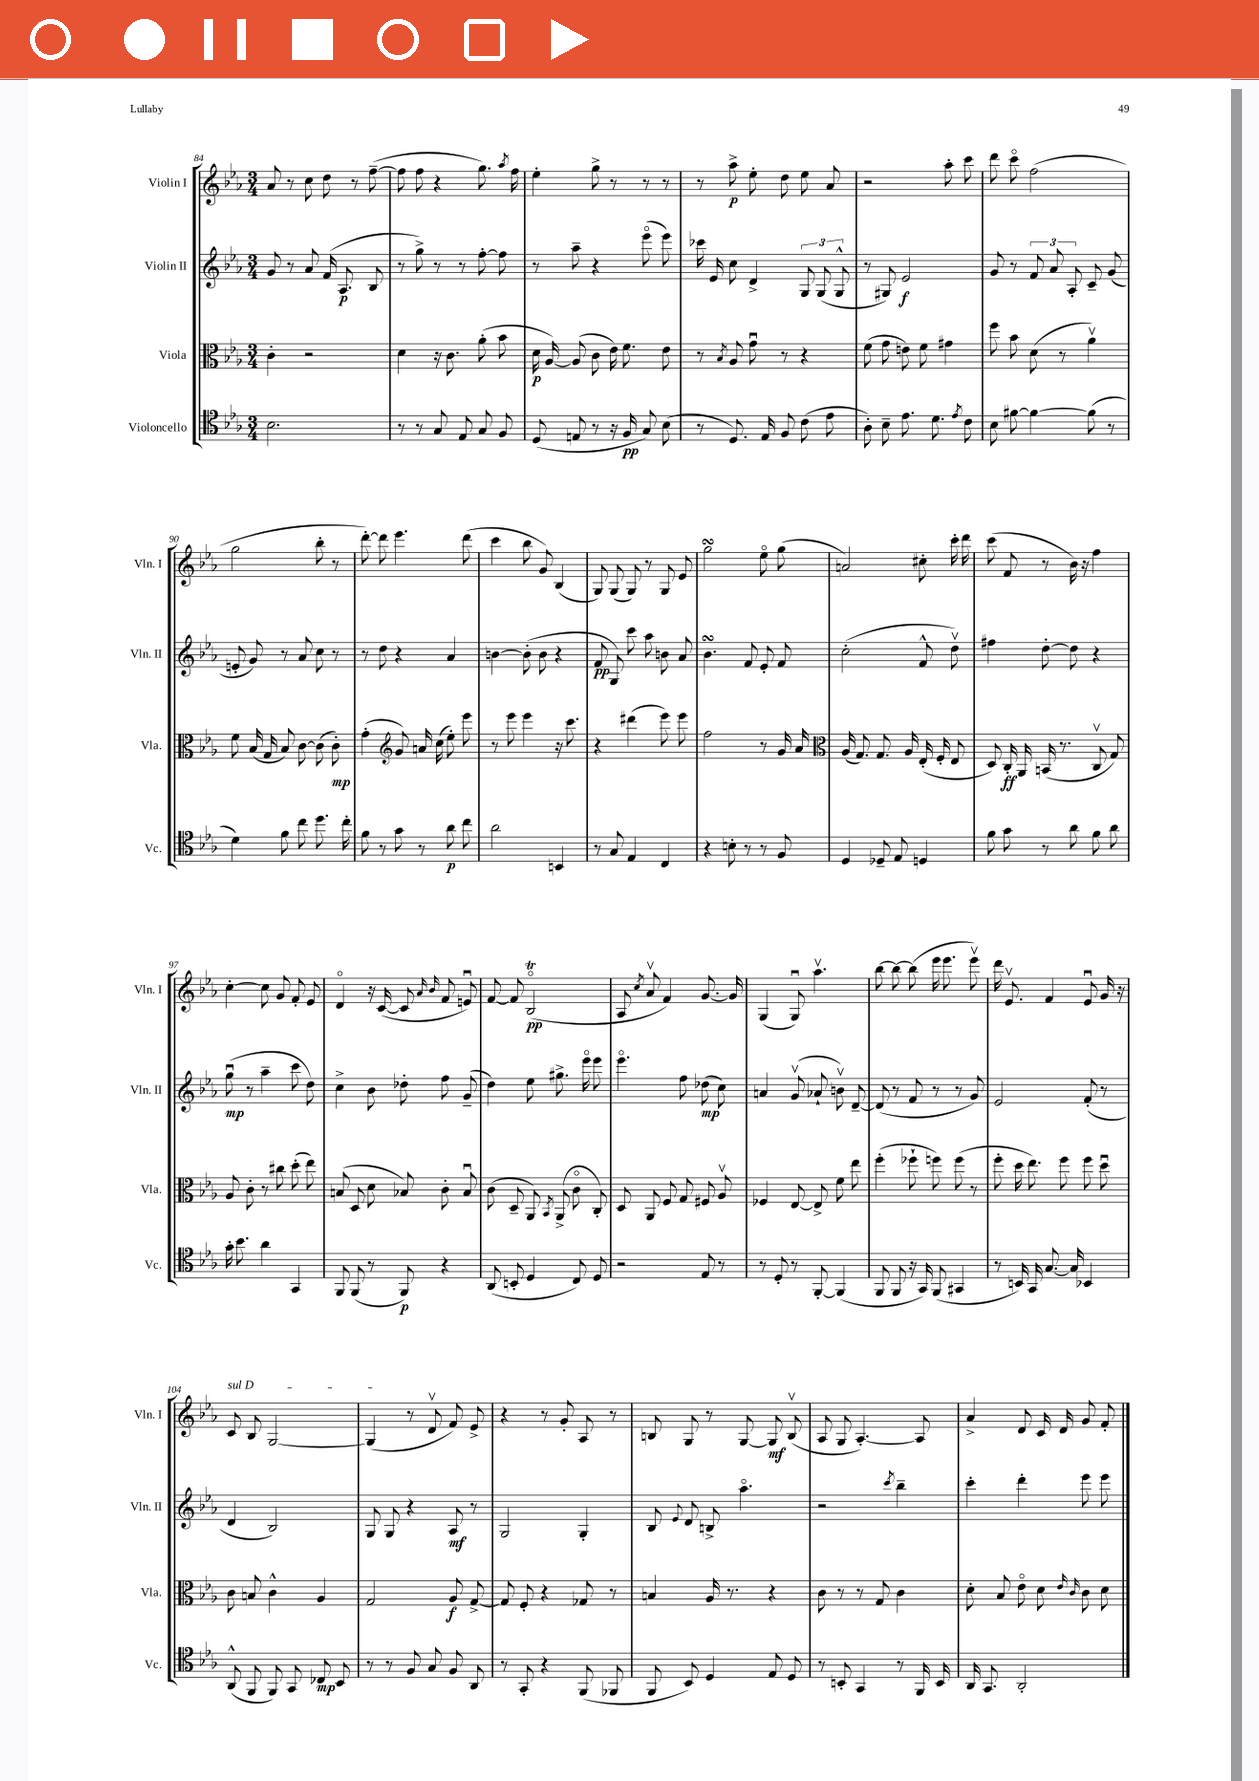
<<
\new StaffGroup <<
\new Staff = "s0" \with { instrumentName = "Violin I" shortInstrumentName = "Vln. I" } {
    \clef treble \key ees \major \numericTimeSignature \time 3/4
    \autoBeamOff aes'8 r8 c''8 d''8 r8 f''8~--( |
    f''8 f''8 r4 g''8.) \acciaccatura { aes''8 } f''16 |
    ees''4-. g''8-> r8 r8 r8 |
    r8 aes''8->\p ees''8-. d''8 ees''8 aes'8 |
    r2 aes''8-. c'''8 |
    d'''8 c'''8\flageolet f''2( |
    g''2 bes''8-. r8 |
    d'''8~-.) d'''8 ees'''4. d'''8( |
    c'''4 bes''8 g'8) bes4( |
    g8) g8( g8) r8 g8 ees'8 |
    g''2\turn ees''8\flageolet g''8( |
    a'2) cis''8-. c'''16-. d'''16 |
    c'''8( f'8 r8 bes'16) r16 f''4 |
    c''4~-. c''8 g'8 f'8-. ees'8 |
    d'4\flageolet r16 c'16~( c'8 \grace { aes'16 bes'16 } f'8 e'8\downbow) |
    f'8~ f'8 bes2\flageolet\trill\pp( |
    aes8 \acciaccatura { c''8 } aes'8\upbow f'4) g'8.~ g'16 |
    g4( g8\downbow) aes''4.\upbow |
    bes''8~ bes''8~ bes''8( ees'''16 ees'''8. ees'''8\upbow) |
    d'''16 ees'8.\upbow f'4 ees'8\downbow g'16 r16 |
    \once \override TextSpanner.bound-details.left.text = \markup { \italic "sul D" } c'8\startTextSpan bes8 g2~ |
    g4\stopTextSpan( r8 d'8\upbow f'8) ees'8-> |
    r4 r8 g'8-. aes8 r8 |
    b8 g8 r8 g8~ g8\mf b8\upbow( |
    aes8 g8 aes4.~-.) aes8 |
    aes'4-> d'8 c'16 d'16 g'8 f'8-. \bar "|." |
}
\new Staff = "s1" \with { instrumentName = "Violin II" shortInstrumentName = "Vln. II" } {
    \clef treble \key ees \major \numericTimeSignature \time 3/4
    \autoBeamOff g'8 r8 aes'8 f'16( aes8.\p bes8 |
    r8 g''8->) r8 r8 f''8~-. f''8 |
    r8 aes''8-- r4 ees'''8\flageolet( ees'''8) |
    ces'''16 ees'16 c''8 d'4-> \tuplet 3/2 { g8 g8( g8-^ } |
    r8 gis8) ees'2\f |
    g'8 r8 \tuplet 3/2 { f'8 aes'8 aes8-. } c'8-- g'8( |
    e'8-. g'8) r8 aes'8 c''8 r8 |
    r8 d''8 r4 aes'4 |
    b'4~ b'8-.( b'8 r4 |
    f'8\pp g8) c'''8 aes''8 b'8 aes'8 |
    bes'4.\turn f'8 ees'8-. f'8 |
    c''2-.( f'8-^ d''8\upbow) |
    fis''4 d''8~-. d''8 r4 |
    g''8\downbow\mp( r8 aes''4-- c'''8 d''8) |
    c''4-> bes'8 des''8-. f''8 g'8--( |
    d''4) ees''8 gis''8.-> ees'''16\flageolet ees'''8 |
    ees'''4.\flageolet f''8 des''8\mp( c''8) |
    a'4 g'8\upbow( aes'8-! b'8\upbow) d'8~-- |
    d'8( r8 f'8 r8 r8 g'8) |
    ees'2 f'8-.( r8 |
    d'4 bes2) |
    g8 g8 r4 aes8\mf r8 |
    g2 g4-. |
    bes8 \appoggiatura { ees'8 } d'8 b8-> aes''4.\flageolet |
    r2 \acciaccatura { c'''8 } bes''4-- |
    c'''4-. d'''4-. ees'''8 ees'''8 \bar "|." |
}
\new Staff = "s2" \with { instrumentName = "Viola" shortInstrumentName = "Vla." } {
    \clef alto \key ees \major \numericTimeSignature \time 3/4
    \autoBeamOff c'4-. r2 |
    d'4 r16 c'8. aes'8-.( bes'8 |
    d'16\p aes16~) aes8( c'8 ees'16) f'8. ees'8 |
    r8 \acciaccatura { bes8 } aes8 g'8\downbow r8 r4 |
    f'8( g'8 e'8) f'8 gis'4 |
    f''8 bes'8 d'8( r8 aes'4\upbow) |
    f'8 bes16( g16 bes8) c'8~ c'8( c'8-.\mp) |
    g'4-.( \clef treble g'8) a'16 c''16( ees''8-.) ees'''8 |
    r8 ees'''8 ees'''4 r16 c'''8. |
    r4 dis'''4( ees'''8) ees'''8 |
    f''2 r8 g'16 aes'16 |
    \clef alto aes16( g8.) g8. aes16 ees16-.( f16-. ees8 |
    d8) c16-.\ff aes,16 b,16( r8. c8\upbow g8) |
    aes8 c'8-. r8 cis''8 d''8-.( ees''8) |
    b8( d8 d'8 bes8) c'8-. bes8\downbow |
    c'8( d8-- aes,8) \acciaccatura { bes,8 } aes,8->( c'8\flageolet c8-.) |
    d8 aes,8 f8 g8 fis8 aes8\upbow |
    fes4 ees8~ ees8-> f'8 ees''8 |
    f''4-.( fes''8-! f''8) f''8( r8 |
    f''8-. d''16 ees''8.) f''8 f''8 d''8\downbow |
    c'8 b8 c'4-^ aes4 |
    g2 aes8\f g8~-> |
    g8 f8-. r4 ges8 r8 |
    b4 aes16 r8. r4 |
    c'8 r8 r8 g8 c'4 |
    d'8-. bes8 ees'8\flageolet d'8 \grace { ees'16 c'16 } c'8 d'8 \bar "|." |
}
\new Staff = "s3" \with { instrumentName = "Violoncello" shortInstrumentName = "Vc." } {
    \clef tenor \key ees \major \numericTimeSignature \time 3/4
    \autoBeamOff bes2. |
    r8 r8 g8 ees8 g8 f8 |
    d8( e8 r8 r16 f16\pp g8) bes8( |
    r8 d8.) ees16 f8 c'8( ees'8 |
    aes8-.) bes8-- ees'8. d'8. \acciaccatura { ees'8 } c'8 |
    bes8 fis'8~ fis'4~ fis'8( r8 |
    d'4) f'8 c''8 d''8. c''16-. |
    f'8 r8 g'8 r8 aes'8\p c''8 |
    aes'2 b,4 |
    r8 g8 ees4 c4 |
    r4 b8-. r8 r8 f8 |
    d4 des8-- ees8 d4 |
    f'8 g'8 r8 aes'8 f'8 aes'8 |
    g'16-. bes'8. aes'4 g,4 |
    f,8 f,8( r8 f,8\p) r4 |
    aes,8( b,8-. d4 c8) d8 |
    r2 ees8 r8 |
    r8 d8-. r8 f,8~-. f,4( |
    f,8 f,8 r16 g,16) f,8( gis,4 |
    r8 b,16) g,16 g8.~ g16 bes,4 |
    aes,8-^( f,8 f,8) g,8 ces8\mp bes,8 |
    r8 r8 f8 g8 f8 aes,8 |
    r8 g,8-. r4 f,8( fes,8 |
    f,8 bes,8) d4 ees8 d8 |
    r8 b,8-. g,4 r8 f,16 b,16 |
    aes,16 g,8. aes,2-. \bar "|." |
}
>>
>>
\layout { \context { \Score currentBarNumber = #84 } }
